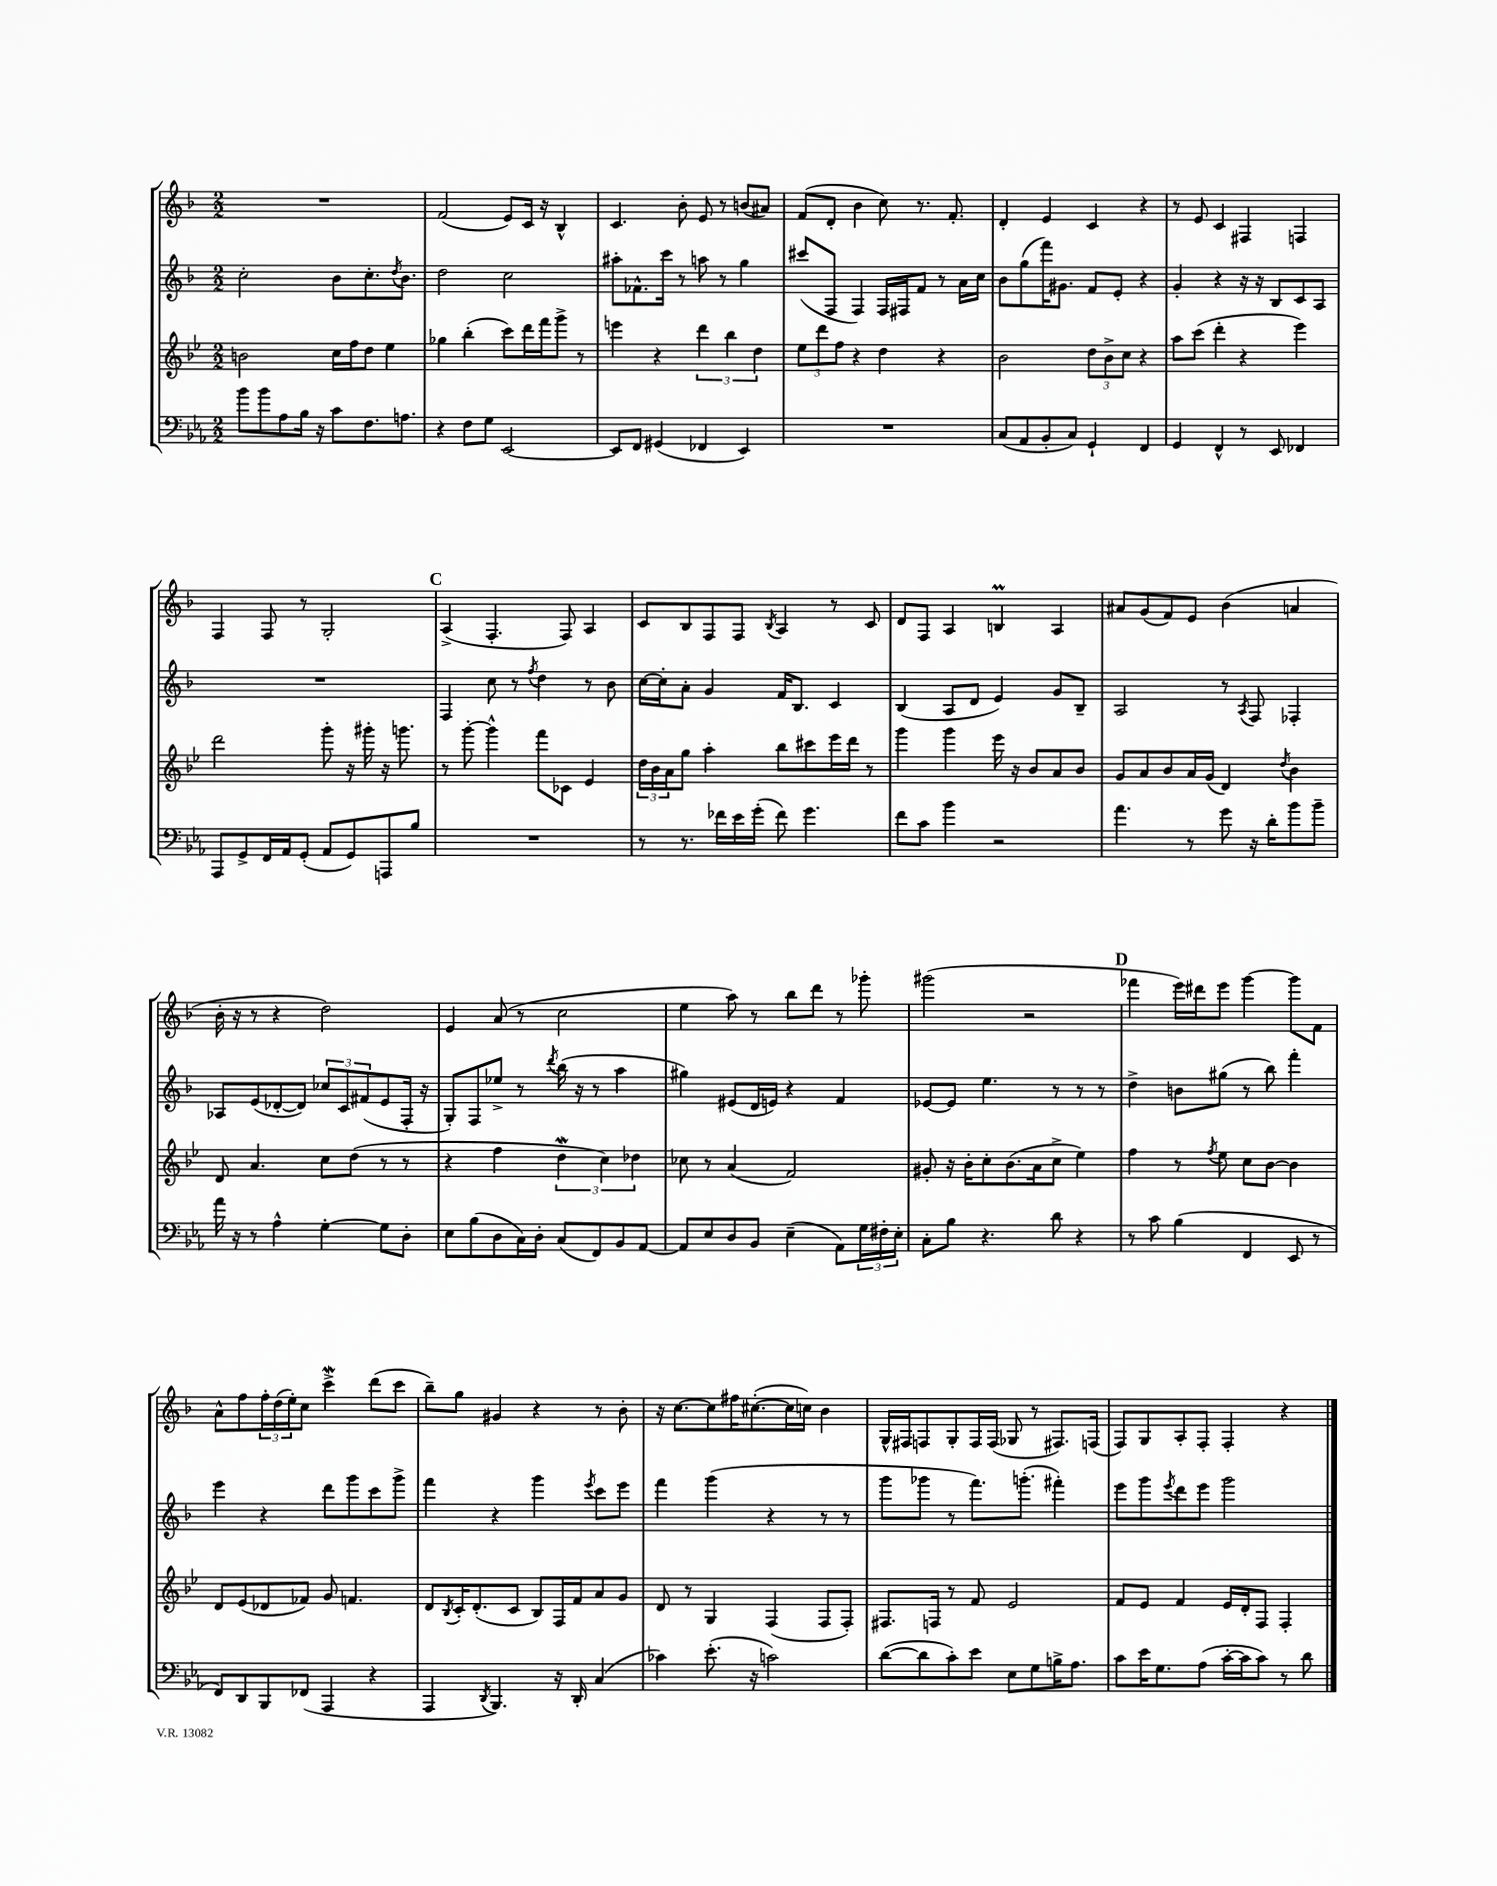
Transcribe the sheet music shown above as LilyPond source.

<<
\new StaffGroup <<
\new Staff = "s0" {
    \clef treble \key f \major \numericTimeSignature \time 2/2
    R1 |
    f'2( e'8) c'16 r16 bes4-^ |
    c'4. bes'8-. e'8 r8 b'8( ais'8) |
    f'8( d'8-. bes'4 c''8) r8. f'8.-. |
    d'4-. e'4 c'4 r4 |
    r8 e'8 c'4 fis4 f4 |
    f4 f8 r8 g2-. |
    \mark \markup { \bold "C" } a4->( f4.-. f8) a4 |
    c'8 bes8 f8 f8 \acciaccatura { bes8 } a4 r8 c'8 |
    d'8 f8 a4 b4\prall a4 |
    ais'8 g'8( f'8) e'8 bes'4( a'4 |
    bes'16-. r16 r8 r4 d''2) |
    e'4 a'8( r8 c''2 |
    e''4 a''8) r8 bes''8 d'''8 r8 ges'''8-. |
    gis'''2( r2 |
    \mark \markup { \bold "D" } fes'''4 e'''16) dis'''16 e'''8 g'''4~ g'''8 f'8 |
    a'8-^ f''8 \tuplet 3/2 { f''16-. d''16( e''16-.) } c''8 c'''4->\mordent d'''8( c'''8 |
    bes''8--) g''8 gis'4 r4 r8 bes'8-. |
    r16 c''8.~ c''8 fis''16 cis''8.~-.( cis''16 c''16) bes'4 |
    g16-^ fis16 f8 g8-. f16 f16( ges8 r8 fis8.) f16( |
    f8) g8 a8-. f8-. f4-. r4 \bar "|." |
}
\new Staff = "s1" {
    \clef treble \key f \major \numericTimeSignature \time 2/2
    c''2-. bes'8 c''8.-. \acciaccatura { d''8 } bes'8. |
    d''2 c''2 |
    ais''8-. fes'8.-^ c'''16 r8 a''8 r8 g''4 |
    cis'''8( f8 f4) f16 fis16 f'8 r8 a'16 c''16 |
    bes'8 g''8( f'''16) gis'8. f'8 e'8-. r4 |
    g'4-. r4 r16 r16 bes8 c'8 a8 |
    R1 |
    \mark \markup { \bold "C" } f4 c''8 r8 \acciaccatura { f''8 } d''4 r8 bes'8 |
    c''16~ c''16-. a'8-. g'4 f'16 bes8. c'4 |
    bes4( a8 d'8 e'4) g'8 bes8-- |
    a2 r8 \acciaccatura { a8 } f8 fes4-. |
    aes8 e'8( des'8~-. des'8) \tuplet 3/2 { ces''8 c'8 fis'8( } e'8 f16-. r16 |
    g8-.) f8 ees''8-> r8 \acciaccatura { d'''8 } bes''16( r16 r8 a''4 |
    gis''4) eis'8( d'16 e'16) r4 f'4 |
    ees'8~ ees'8 e''4. r8 r8 r8 |
    \mark \markup { \bold "D" } d''4-> b'8 gis''8( r8 bes''8) f'''4-. |
    e'''4 r4 d'''8 g'''8 c'''8 g'''8-> |
    f'''4 r4 g'''4 \acciaccatura { e'''8 } c'''8 e'''8 |
    f'''4 g'''4( r4 r8 r8 |
    g'''8 ges'''8 r8 f'''8.) g'''8.-.( fis'''4-.) |
    e'''8 g'''8 \acciaccatura { e'''8 } d'''8 e'''8 g'''2 \bar "|." |
}
\new Staff = "s2" {
    \clef treble \key bes \major \numericTimeSignature \time 2/2
    b'2 c''16 f''16 d''8 ees''4 |
    ges''4 bes''4-.( c'''8) d'''16 f'''16 g'''8-> r8 |
    e'''4 r4 \tuplet 3/2 { d'''4 bes''4 d''4 } |
    \tuplet 3/2 { ees''8 d'''8 f''8 } r4 d''4 r4 |
    bes'2 \tuplet 3/2 { d''8 bes'8-> c''8 } r4 |
    a''8 c'''8( d'''4-. r4 ees'''4) |
    d'''2 g'''8-. r16 gis'''16-. r16 g'''8. |
    \mark \markup { \bold "C" } r8 g'''8~-. g'''4-^ f'''8 ces'8 ees'4 |
    \tuplet 3/2 { d''16 bes'16 a'16 } g''8 a''4-. bes''8 cis'''8 ees'''16 d'''16 r8 |
    g'''4 g'''4 ees'''16 r16 bes'8 a'8 bes'8 |
    g'8 a'8 bes'8 a'16 g'16( d'4) \acciaccatura { d''8 } bes'4 |
    d'8 a'4. c''8 d''8( r8 r8 |
    r4 f''4 \tuplet 3/2 { d''4\mordent c''4) des''4 } |
    ces''8 r8 a'4( f'2) |
    gis'8-. r16 bes'16-. c''8-. bes'8.( a'16 c''8-> ees''4) |
    \mark \markup { \bold "D" } f''4 r8 \acciaccatura { f''8 } ees''8 c''8 bes'8~ bes'4 |
    d'8 ees'8( des'8 fes'8) g'8 f'4. |
    d'8 \acciaccatura { bes8 } c'16-. d'8.-.( c'8 bes8) f16 f'16 a'8 g'8 |
    d'8 r8 g4 f4( f8 f8-.) |
    fis8. f16 r8 f'8 ees'2 |
    f'8 ees'8 f'4 ees'16 d'16-. f8 f4-. \bar "|." |
}
\new Staff = "s3" {
    \clef bass \key ees \major \numericTimeSignature \time 2/2
    bes'8 bes'8 aes8 bes16 r16 c'8 f8. a8. |
    r4 f8 g8 ees,2~ |
    ees,8 f,8 gis,4( fes,4 ees,4) |
    R1 |
    c8( aes,8 bes,8-. c8) g,4-! f,4 |
    g,4 f,4-^ r8 ees,8 fes,4 |
    aes,,8 g,8-> f,16 aes,16 g,8-.( aes,8 g,8) a,,8 bes8 |
    \mark \markup { \bold "C" } R1 |
    r8 r8. fes'16 ees'16 g'16-.( fes'8) g'4. |
    f'8 c'8 bes'4 r2 |
    aes'4. r8 g'8 r16 d'16-. bes'8 bes'8-- |
    aes'16 r16 r8 aes4-^ g4~-. g8 d8-. |
    ees8 bes8( d8 c16) d16-. c8( f,8) bes,8 aes,8~ |
    aes,8 ees8 d8 bes,8 ees4--( aes,8) \tuplet 3/2 { g16 fis16-. ees16-. } |
    c8-. bes8 r4. d'8 r4 |
    \mark \markup { \bold "D" } r8 c'8 bes4( f,4 ees,8 r8 |
    f,8) d,8 bes,,8 fes,8( aes,,4 r4 |
    aes,,4 \acciaccatura { d,8 } bes,,4.) r16 d,16-. c4( |
    ces'4) ees'8.-.( r16 c'2) |
    d'8~( d'8 c'8-.) ees'8 ees8 g8 b16-> aes8. |
    c'8 ees'16 g8. aes8( c'16~-. c'16 c'8) r8 d'8 \bar "|." |
}
>>
>>
\layout { \context { \Score \remove "Bar_number_engraver" } }
